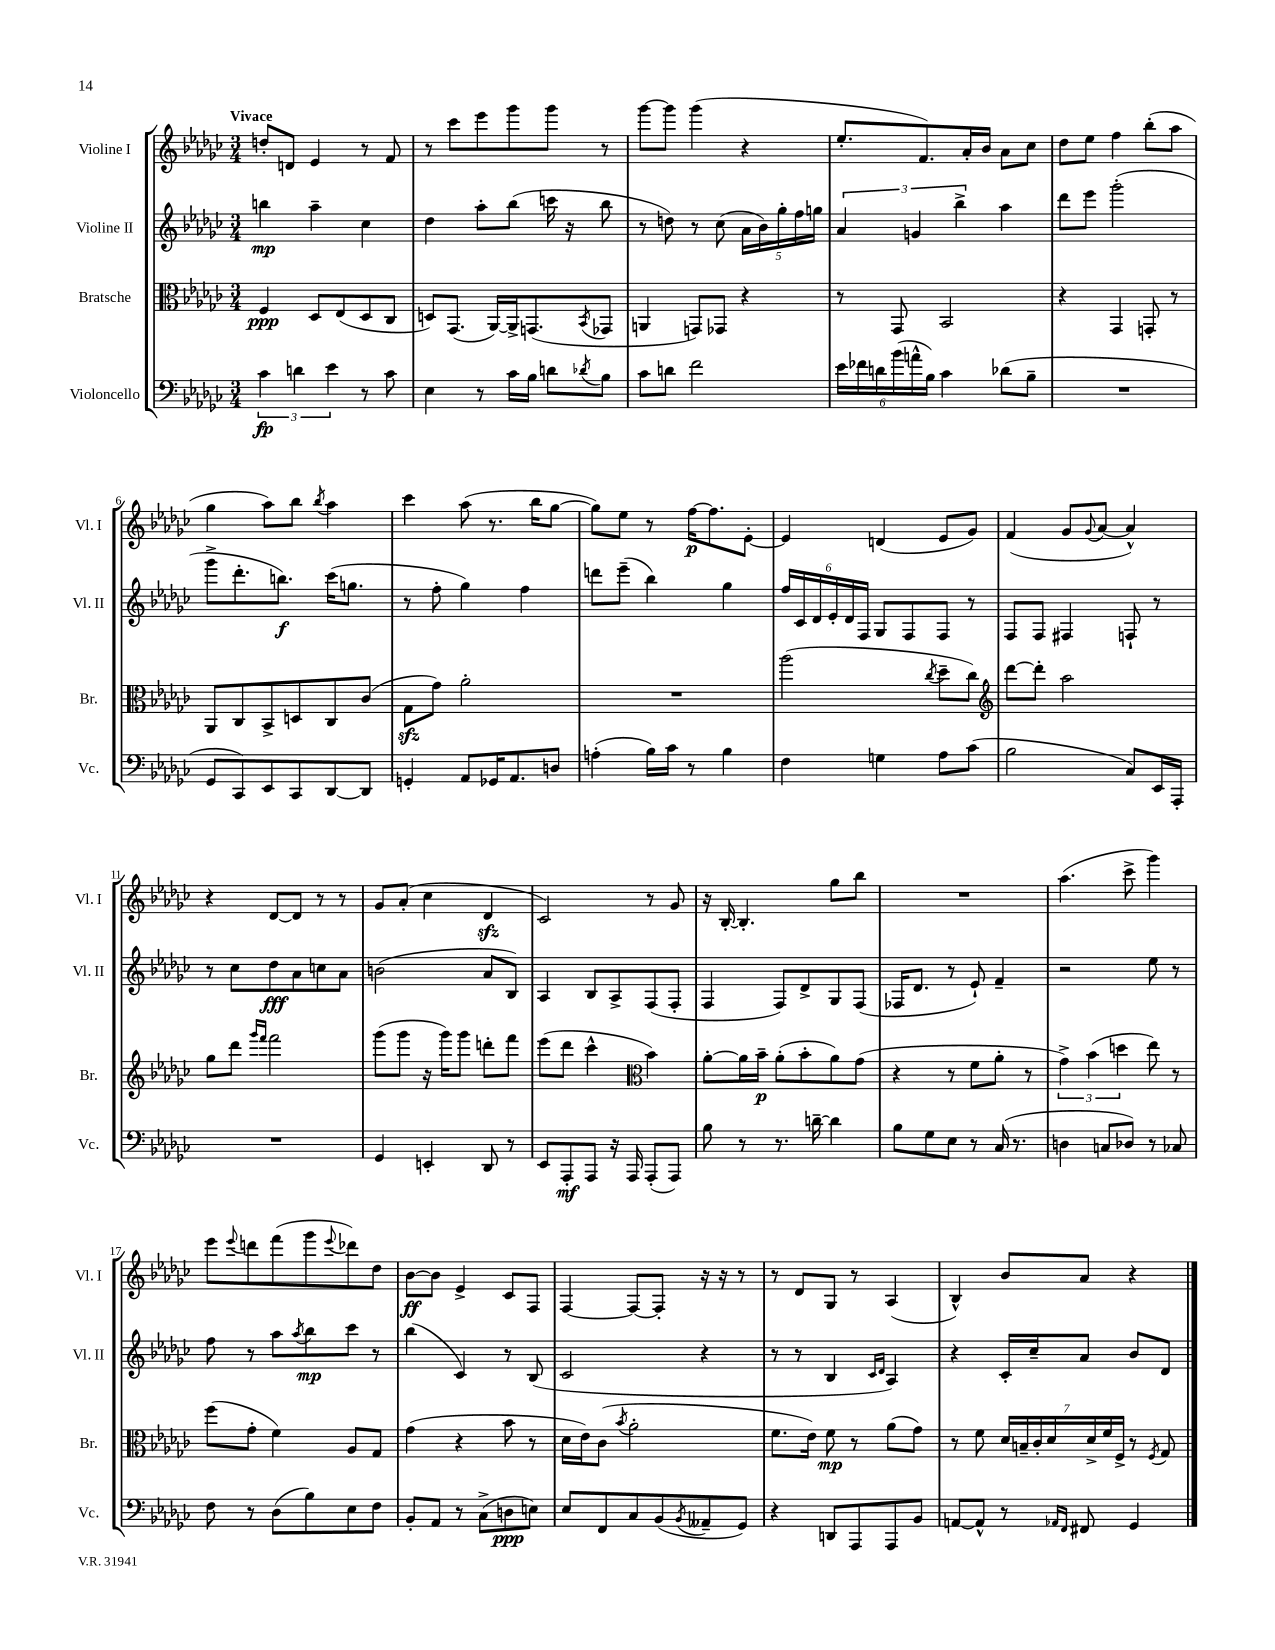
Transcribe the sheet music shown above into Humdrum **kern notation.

**kern	**dynam	**kern	**dynam	**kern	**dynam	**kern	**dynam
*part4	*part4	*part3	*part3	*part2	*part2	*part1	*part1
*staff4	*staff4	*staff3	*staff3	*staff2	*staff2	*staff1	*staff1
*I"Violoncello	*	*I"Bratsche	*	*I"Violine II	*	*I"Violine I	*
*I'Vc.	*	*I'Br.	*	*I'Vl. II	*	*I'Vl. I	*
*clefF4	*	*clefC3	*	*clefG2	*	*clefG2	*
*k[b-e-a-d-g-c-]	*	*k[b-e-a-d-g-c-]	*	*k[b-e-a-d-g-c-]	*	*k[b-e-a-d-g-c-]	*
*M3/4	*	*M3/4	*	*M3/4	*	*M3/4	*
=1	=1	=1	=1	=1	=1	=1	=1
!	!	!	!	!	!	!LO:TX:a:B:t=Vivace	!
6c-\	fp	4F/	ppp	4bbn\	mp	8ddn'/L	.
.	.	.	.	.	.	8dn/J	.
6dn\	.	.	.	.	.	.	.
.	.	8D-/L	.	4aa-~\	.	4e-/	.
6e-\	.	.	.	.	.	.	.
.	.	(8E-/	.	.	.	.	.
8r	.	8D-/	.	4cc-\	.	8r	.
8c-\	.	8C-/J	.	.	.	8f/	.
=2	=2	=2	=2	=2	=2	=2	=2
4E-\	.	8Dn/L)	.	4dd-\	.	8r	.
.	.	(8.GG-/J	.	.	.	8ccc-\L	.
8r	.	.	.	8aa-'\L	.	8eee-\	.
.	.	[16AA-/LL)	.	.	.	.	.
16c-\LL	.	16AA-^/J]	.	(8bb-\J	.	8ggg-\	.
16B-\JJ	.	(8.GGn/	.	.	.	.	.
8dn\L	.	.	.	16cccn\	.	8ggg-\J	.
.	.	.	.	16r	.	.	.
8qd-X/	.	8qBB-/	.	.	.	.	.
8B-\J	.	8GG-X/J	.	8bb-\	.	8r	.
=3	=3	=3	=3	=3	=3	=3	=3
8c-\L	.	4AAn/	.	8r	.	[8ggg-\L	.
8dn\J	.	.	.	8ddn\)	.	8ggg-\J]	.
2f\	.	8GGn/L)	.	8r	.	(4ggg-\	.
.	.	8GG-X/J	.	(8cc-\	.	.	.
.	.	4r	.	20a-\LL	.	4r	.
.	.	.	.	20b-\)	.	.	.
.	.	.	.	20gg-'\	.	.	.
.	.	.	.	20ff\	.	.	.
.	.	.	.	20ggn\JJ	.	.	.
=4	=4	=4	=4	=4	=4	=4	=4
24e-\LL	.	8r	.	6a-/	.	8.ee-'/L	.
24f-X\	.	.	.	.	.	.	.
24dn\	.	.	.	.	.	.	.
(24b-\	.	8GG-/	.	.	.	.	.
24an^^\	.	.	.	6gn/	.	.	.
.	.	.	.	.	.	8.f/)	.
24B-\JJ)	.	.	.	.	.	.	.
4c-\	.	2BB-/	.	.	.	.	.
.	.	.	.	6bb-^\	.	.	.
.	.	.	.	.	.	16a-'/L	.
.	.	.	.	.	.	16b-/JJ	.
(8d-X\L	.	.	.	4aa-\	.	8a-\L	.
8B-~\J	.	.	.	.	.	8cc-\J	.
=5	=5	=5	=5	=5	=5	=5	=5
2.r	.	4r	.	8ddd-\L	.	8dd-\L	.
.	.	.	.	8eee-\J	.	8ee-\J	.
.	.	4GG-/	.	(2ggg-'\	.	4ff\	.
.	.	8GGn'/	.	.	.	(8bb-'\L	.
.	.	8r	.	.	.	8aa-\J	.
!!LO:LB:g=z
=6	=6	=6	=6	=6	=6	=6	=6
8GG-/L	.	8AA-/L	.	8ggg-^\L	.	4gg-\	.
8CC-/)	.	8C-/	.	8.ddd-'\	.	.	.
8EE-/	.	8BB-^/	.	.	.	8aa-\L)	.
.	.	.	.	8.bbn\J)	f	.	.
8CC-/	.	8Dn/	.	.	.	8bb-\J	.
.	.	.	.	.	.	8qbb-/	.
[8DD-/	.	8C-/	.	(16ccc-\KL	.	4aa-\	.
.	.	.	.	8.ggn\J	.	.	.
8DD-/J]	.	(8c-/J	.	.	.	.	.
=7	=7	=7	=7	=7	=7	=7	=7
4GGn'/	.	8G-zz\L	.	8r	.	4ccc-\	.
.	.	8g-\J)	.	8ff'\	.	.	.
8AA-/L	.	2a-'\	.	4gg-\)	.	(8aa-\	.
16GG-X/K	.	.	.	.	.	8.r	.
8.AA-/	.	.	.	.	.	.	.
.	.	.	.	4ff\	.	.	.
.	.	.	.	.	.	16bb-\KL	.
8Dn/J	.	.	.	.	.	[8gg-\J	.
=8	=8	=8	=8	=8	=8	=8	=8
(4An'\	.	2.r	.	8dddn\L	.	8gg-\L])	.
.	.	.	.	(8eee-~\J	.	8ee-\J	.
16B-\LL)	.	.	.	4bb-\)	.	8r	.
16c-\JJ	.	.	.	.	.	.	.
8r	.	.	.	.	.	[16ff\KL	p
.	.	.	.	.	.	8.ff\]	.
4B-\	.	.	.	4gg-\	.	.	.
.	.	.	.	.	.	[8e-'\J	.
=9	=9	=9	=9	=9	=9	=9	=9
4F\	.	(2aa-\	.	24ff/LL	.	4e-/]	.
.	.	.	.	24c-/	.	.	.
.	.	.	.	24d-/	.	.	.
.	.	.	.	24e-'/	.	.	.
.	.	.	.	24d-/	.	.	.
.	.	.	.	24F/JJ	.	.	.
4Gn\	.	.	.	8G-/L	.	(4dn/	.
.	.	.	.	8F/	.	.	.
.	.	8qcc-/	.	.	.	.	.
8A-\L	.	8dd-~\L	.	8F/J	.	8e-/L	.
(8c-\J	.	8cc-\J)	.	8r	.	8g-/J)	.
=10	=10	=10	=10	=10	=10	=10	=10
*	*	*clefG2	*	*	*	*	*
2B-\	.	[8ddd-\L	.	8F/L	.	(4f/	.
.	.	8ddd-'\J]	.	8F/J	.	.	.
.	.	2aa-\	.	4F#X/	.	8g-/L	.
.	.	.	.	.	.	8qqg-/	.
.	.	.	.	.	.	[8a-/J	.
8C-/L)	.	.	.	8Fn`/	.	4a-^^/])	.
16EE-/L	.	.	.	8r	.	.	.
16AAA-'/JJ	.	.	.	.	.	.	.
!!LO:LB:g=z
=11	=11	=11	=11	=11	=11	=11	=11
2.r	.	8gg-\L	.	8r	.	4r	.
.	.	8ddd-\J	.	8cc-\L	.	.	.
.	.	16qqggg-/LL	.	.	.	.	.
.	.	16qqfff/JJ	.	.	.	.	.
.	.	2fff\	.	8dd-\	fff	[8d-/L	.
.	.	.	.	8a-\	.	8d-/J]	.
.	.	.	.	8ccn\	.	8r	.
.	.	.	.	8a-\J	.	8r	.
=12	=12	=12	=12	=12	=12	=12	=12
4GG-/	.	(8ggg-\L	.	(2bn\	.	8g-/L	.
.	.	8ggg-\J	.	.	.	(8a-'/J	.
4EEn'/	.	16r	.	.	.	4cc-\	.
.	.	16ggg-\KL)	.	.	.	.	.
.	.	8ggg-\J	.	.	.	.	.
8DD-/	.	8dddn'\L	.	8a-/L	.	4d-zz/	.
8r	.	8fff\J	.	8B-/J)	.	.	.
=13	=13	=13	=13	=13	=13	=13	=13
8EE-/L	.	(8eee-\L	.	4A-/	.	2c-/)	.
8AAA-'/	mf	8ddd-\J	.	.	.	.	.
8AAA-/J	.	4ccc-^^\	.	8B-/L	.	.	.
16r	.	.	.	8A-^/	.	.	.
16AAA-/	.	.	.	.	.	.	.
*	*	*clefC3	*	*	*	*	*
(8AAA-'/L	.	4b-\)	.	(8F/	.	8r	.
8AAA-/J)	.	.	.	8F'/J	.	8g-/	.
=14	=14	=14	=14	=14	=14	=14	=14
8B-\	.	[8a-'\L	.	4F/	.	16r	.
.	.	.	.	.	.	[16B-'/	.
8r	.	16a-\L]	.	.	.	4.B-'/]	.
.	.	16b-~\JJ	p	.	.	.	.
8.r	.	(8a-'\L	.	8F/L)	.	.	.
.	.	8b-'\	.	8d-^/	.	.	.
[16dn~\	.	.	.	.	.	.	.
4d\]	.	8a-\)	.	8G-/	.	8gg-\L	.
.	.	(8g-\J	.	(8F/J	.	8bb-\J	.
=15	=15	=15	=15	=15	=15	=15	=15
8B-\L	.	4r	.	16F-X/KL	.	2.r	.
.	.	.	.	8.d-/J	.	.	.
8G-\	.	.	.	.	.	.	.
8E-\J	.	8r	.	8r	.	.	.
8r	.	8f\L	.	8e-`/)	.	.	.
(16C-/	.	8a-'\J	.	4f~/	.	.	.
8.r	.	.	.	.	.	.	.
.	.	8r	.	.	.	.	.
=16	=16	=16	=16	=16	=16	=16	=16
4Dn\	.	6g-^\)	.	2r	.	(4.aa-\	.
.	.	(6b-\	.	.	.	.	.
8Cn/L	.	.	.	.	.	.	.
.	.	6ddn\	.	.	.	.	.
8D-X/J)	.	.	.	.	.	8ccc-^\	.
8r	.	8ee-\)	.	8ee-\	.	4ggg-\)	.
8C-X/	.	8r	.	8r	.	.	.
!!LO:LB:g=z
=17	=17	=17	=17	=17	=17	=17	=17
8F\	.	(8ff\L	.	8ff\	.	8eee-\L	.
.	.	.	.	.	.	8qqeee-/	.
8r	.	8g-'\J	.	8r	.	8dddn\	.
(8D-\L	.	4f\)	.	8aa-\L	.	(8fff\	.
.	.	.	.	8qaa-/	.	.	.
8B-\)	.	.	.	8bb-\	mp	8ggg-\	.
.	.	.	.	.	.	8qqeee-/	.
8E-\	.	8A-/L	.	8ccc-\J	.	8ddd-X\)	.
8F\J	.	8G-/J	.	8r	.	8dd-\J	.
=18	=18	=18	=18	=18	=18	=18	=18
8BB-'/L	.	(4g-\	.	(4bb-\	.	[8b-\L	ff
8AA-/J	.	.	.	.	.	8b-\J]	.
8r	.	4r	.	4c-/)	.	4e-^/	.
(8C-^\L	.	.	.	.	.	.	.
8Dn\	ppp	8b-\	.	8r	.	8c-/L	.
8En\J)	.	8r	.	(8B-/	.	8F/J	.
=19	=19	=19	=19	=19	=19	=19	=19
8E-/L	.	16d-\LL	.	2c-/	.	[4F/	.
.	.	16e-\J)	.	.	.	.	.
8FF/	.	(8c-\J	.	.	.	.	.
.	.	8qb-/	.	.	.	.	.
8C-/	.	2a-'\	.	.	.	8F/L_	.
(8BB-/	.	.	.	.	.	8F'/J]	.
8qBB-/	.	.	.	.	.	.	.
8AA--X~/	.	.	.	4r	.	16r	.
.	.	.	.	.	.	16r	.
8GG-/J)	.	.	.	.	.	8r	.
=20	=20	=20	=20	=20	=20	=20	=20
4r	.	8.f\L	.	8r	.	8r	.
.	.	.	.	8r	.	8d-/L	.
.	.	16e-\Jk)	.	.	.	.	.
8DDn/L	.	8f\	mp	4B-/	.	8G-/J	.
8AAA-/	.	8r	.	.	.	8r	.
.	.	.	.	16qqc-/LL	.	.	.
.	.	.	.	16qqd-/JJ	.	.	.
8AAA-/	.	(8a-\L	.	4A-/)	.	(4A-/	.
8BB-/J	.	8g-\J)	.	.	.	.	.
=21	=21	=21	=21	=21	=21	=21	=21
[8AAn/L	.	8r	.	4r	.	4B-^^/)	.
8AA^^/J]	.	8f\	.	.	.	.	.
8r	.	28d-/LL	.	16c-'/LL	.	8b-/L	.
.	.	28Bn~/	.	.	.	.	.
.	.	.	.	16cc-~/J	.	.	.
.	.	28c-'/	.	.	.	.	.
.	.	28d-/	.	.	.	.	.
16qqAA-X/LL	.	.	.	.	.	.	.
16qqFF/JJ	.	.	.	.	.	.	.
8FF#X/	.	.	.	8a-/J	.	8a-/J	.
.	.	28d-^/	.	.	.	.	.
.	.	28f/	.	.	.	.	.
.	.	28F^/JJ	.	.	.	.	.
4GG-/	.	8r	.	8b-/L	.	4r	.
.	.	8qF/	.	.	.	.	.
.	.	8G-/	.	8d-/J	.	.	.
==	==	==	==	==	==	==	==
*-	*-	*-	*-	*-	*-	*-	*-
